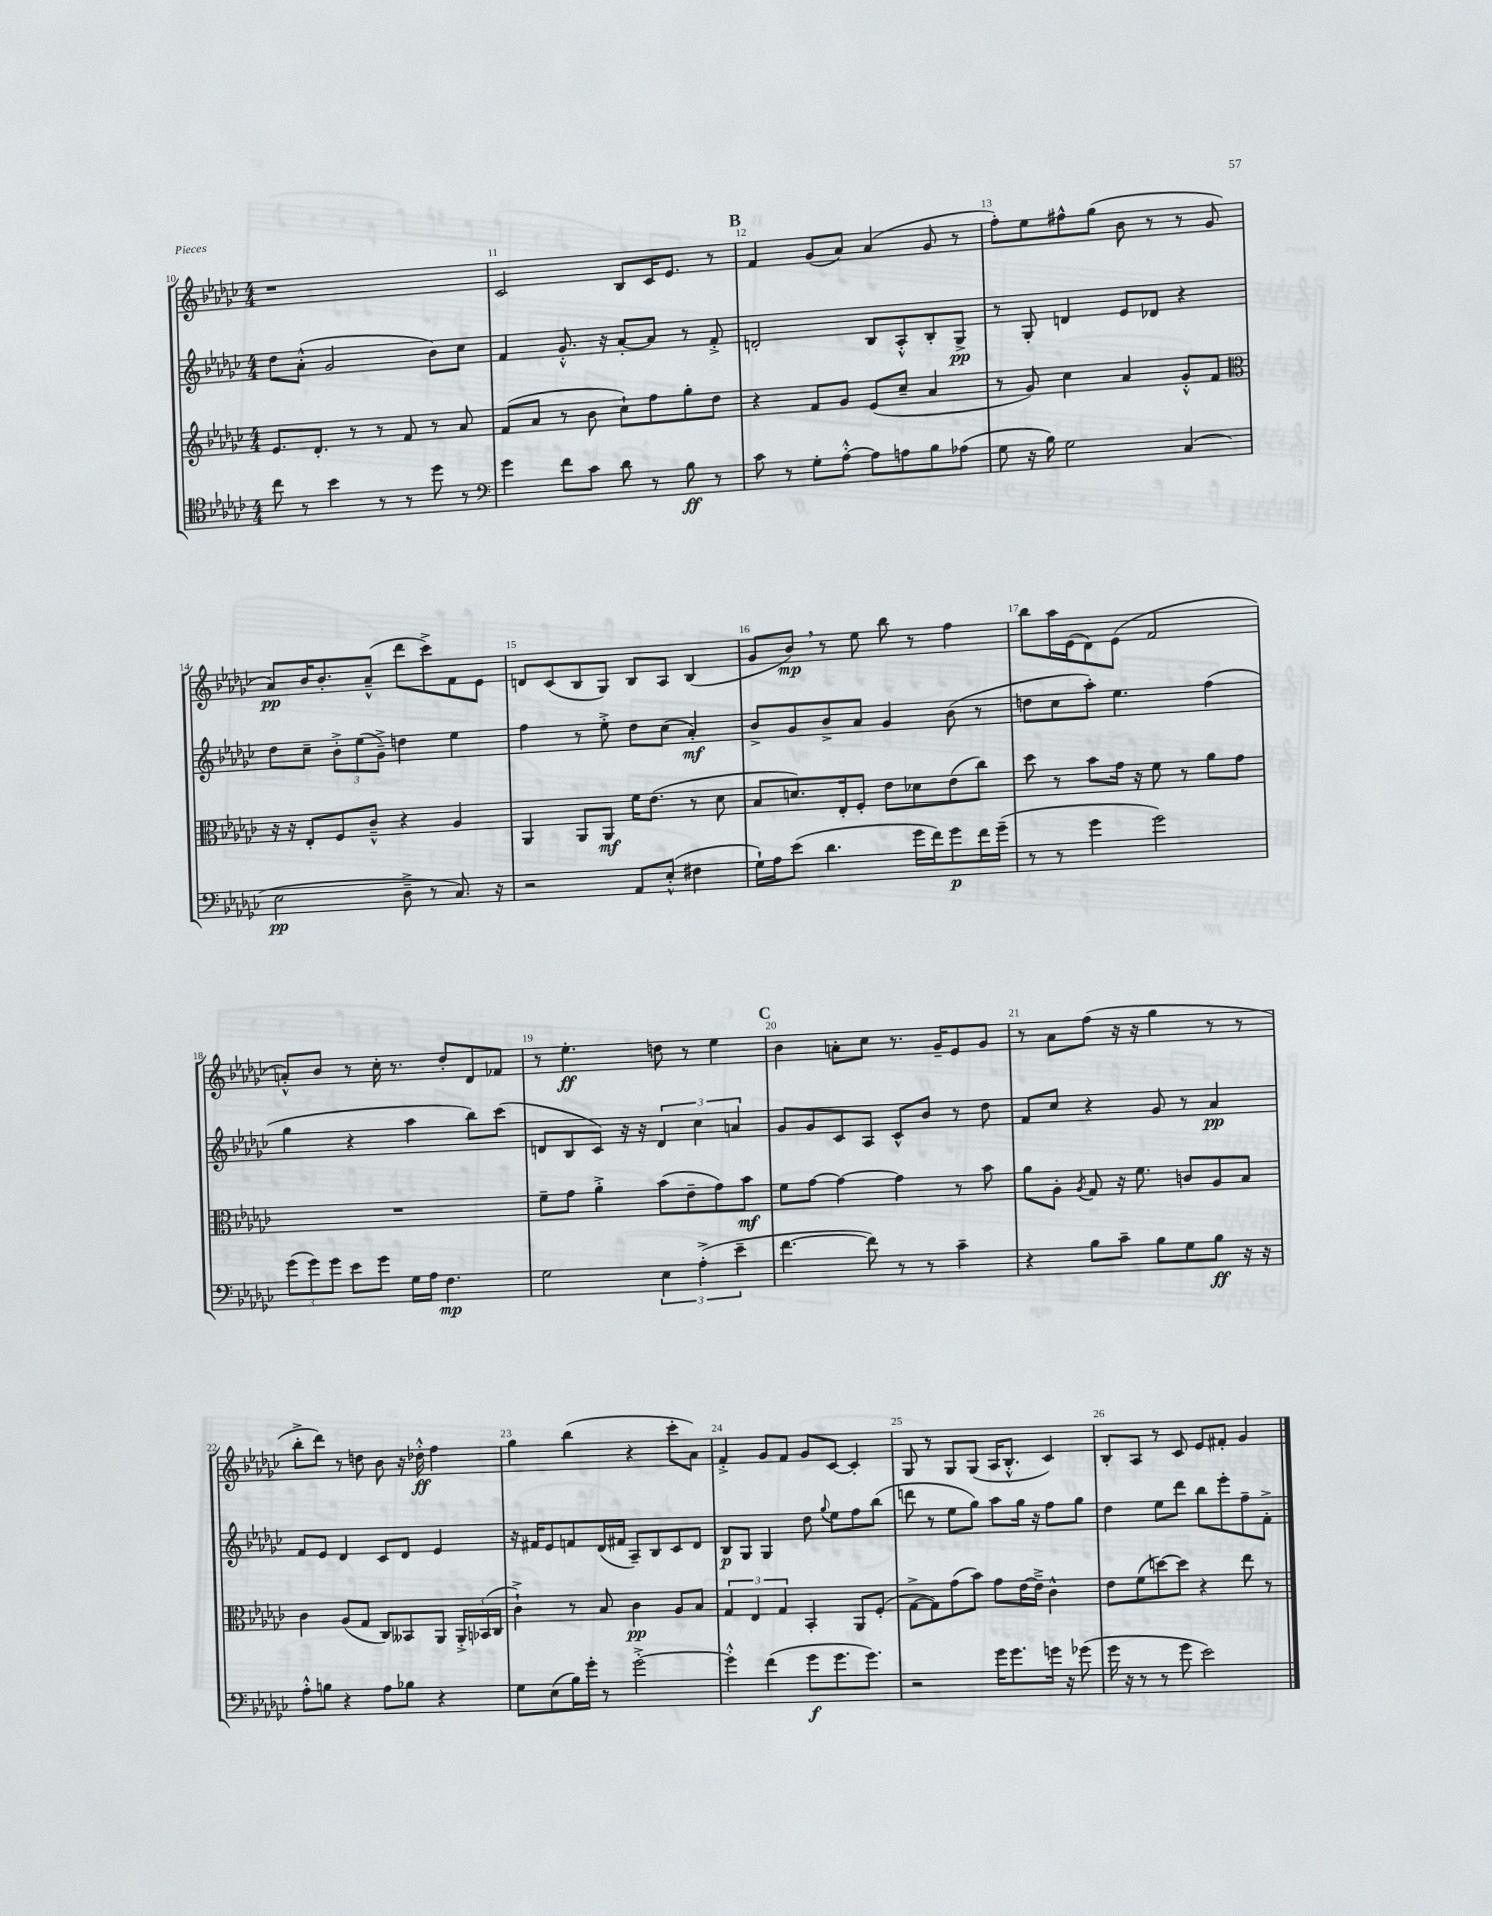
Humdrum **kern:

**kern	**kern	**kern	**kern
*staff4	*staff3	*staff2	*staff1
*clefC4	*clefG2	*clefG2	*clefG2
*k[b-e-a-d-g-c-]	*k[b-e-a-d-g-c-]	*k[b-e-a-d-g-c-]	*k[b-e-a-d-g-c-]
*M4/4	*M4/4	*M4/4	*M4/4
8cc-	8.e-	8dd-	1r
8r	.	(8a-'^^	.
.	8.d-'	.	.
4b-	.	2g-	.
.	8r	.	.
8r	8r	.	.
8r	8f	.	.
8dd-	8r	8b-)	.
8r	8a-	8cc-	.
=	=	=	=
*clefF4	*	*	*
4g-	(8f	4f	2c-
.	8a-	.	.
8f	8r	8.g-'^^	.
8c-	8b-	.	.
.	.	16r	.
8d-	8cc-`)	[8a-'	8B-
8r	8ff	8a-]	16c-
.	.	.	8.e-
8B-	8gg-'	8r	.
8r	8dd-	8f'^	8r
=	=	=	=
8c-	4r	2d'	4f
8r	.	.	.
8G-'	8f	.	(8g-
[8A-'^^	8g-	.	8a-)
8A-]	(8e-	8B-	(4a-
8A	8cc-~	8A-'^^	.
8B-	4a-	8B-'	8g-
(8A-	.	8G-^	8r
=	=	=	=
8G-	8r	8r	8ff')
16r	8g-)	8G-'	8ee-
16B-)	.	.	.
2G-	4cc-	4d	8ff#^^
.	.	.	(8gg-
.	4a-	8e-	8b-
.	.	8d-	8r
(4C-	8g-'^^	4r	8r
.	8f	.	8g-
=	=	=	=
*	*clefC3	*	*
2E-	16r	8dd-	8a-)
.	16r	.	.
.	8E-'	8cc-~	16b-
.	.	.	8.b-'
.	8F	12b-'^	.
.	.	(12ee-	.
.	8c-~^^	.	(8a-~^^
.	.	12g-~^)	.
8D-~^	4r	4dd	8ddd-
8r	.	.	8ccc-^)
8.C-)	4A-	4ee-	8f
.	.	.	8e-
16r	.	.	.
=	=	=	=
2r	4AA-	4ff	8d
.	.	.	(8c-
.	8AA-	8r	8B-
.	8AA-	8ee-'^	8G-)
8AA-	16f	8dd-	8B-
.	(8.e-	.	.
(8E-'^^	.	(8cc-	8A-
4F#	8r	4a-')	(4B-
.	8d-	.	.
=	=	=	=
16G-`)	8B-	8b-^	8g-
16A-	.	.	.
(8e-	8.d)	8g-	8b-)
4.d-	.	8b-^	8r
.	16E-'	.	.
.	8F'	8a-	8ee-
.	8e-	4g-	8bb-
16g-	8d-	.	8r
16f)	.	.	.
8g-	(8e-	(8b-	4ff
16f	8cc-)	8r	.
(16g-~	.	.	.
=	=	=	=
8r	8dd-	8dd	8bb-
8r	8r	8cc-	16aa-
.	.	.	(16e-
4g-	8b-	8aa-')	8d-)
.	16g-	4.ee-	(8e-
.	16r	.	.
2g-)	8f	.	2f
.	8r	.	.
.	8a-	(4ff	.
.	8g-	.	.
=	=	=	=
(12g-	1r	4gg-	8a'^^)
12g-)	.	.	.
.	.	.	8b-
12g-	.	.	.
8e-	.	4r	8r
8g-	.	.	16cc-'
.	.	.	8.r
16G-	.	4aa-	.
16A-	.	.	.
4.F	.	.	8dd-'
.	.	8bb-)	8d-
.	.	(8ccc-	8f-
=	=	=	=
2G-	8f~	8d	8r
.	8g-	8B-	4.ee-'
.	4a-'^	8c-)	.
.	.	16r	.
.	.	16r	.
6E-	(8b-	6d	8dd
.	8e-~	.	8r
(6A-'^	.	6cc-	.
.	8g-)	.	4ee-
6e-~	.	6a	.
.	8b-	.	.
=	=	=	=
[4.f	8f	8g-	4b-
.	[8g-	8g-	.
.	4g-_	8c-	8a'
8f])	.	8A-	8cc-
8r	4g-]	8c-^^	8.r
8r	.	8b-	.
.	.	.	16g-~
4c-~	8r	8r	8e-
.	8b-	8dd-	8g-
=	=	=	=
4r	8a-	8f	8r
.	8A-'	8cc-	8a-
.	8qA-	.	.
8B-	8G-	4r	(8ff
8c-~	16r	.	16r
.	8.f	.	16r
8B-	.	8g-	4gg-
8G-	8c	8r	.
8B-	8A-	4a-	8r
16r	8B-	.	8r
16r	.	.	.
=	=	=	=
8A-'^^	4c-	8f	8bb-'^
8B	.	8e-	8ddd-)
4r	(8A-	4d-	8r
.	8G-	.	8dd
8A-	8C-)	8c-	8b-
8B-	8BB--	8d-	16r
.	.	.	16dd-'^^
4r	8AA-	4e-	4ff
.	24AA-'^	.	.
.	(24BB-	.	.
.	24C-	.	.
=	=	=	=
8G-	4c-`^)	16r	4gg-
.	.	16f#	.
(8E-	.	8e-	.
16B-)	8r	8f	(4bb-
16g-'	.	.	.
8r	8B-	(16d-	.
.	.	16f#	.
[2g-'^	4c-	8A-~)	4r
.	.	8B-	.
.	8A-	8c-	8ccc-'
.	8B-	8d-	8a-)
=	=	=	=
4g-'^^]	6G-	8B-	4f'^
.	.	8G-	.
.	6E-	.	.
(4f	.	4G-	8g-
.	6G-	.	.
.	.	.	8f
8g-	4BB-'	8dd-	8g-
.	.	8qqgg-	.
8.g-	.	8ee-	[8c-
.	8AA-	8ff	4c-']
8.g-)	.	.	.
.	(8F'	(8bb-	.
=	=	=	=
2r	[8G-^	8ddd	8G-
.	8G-])	8r	8r
.	(8g-	8ee-	8G-
.	8b-)	8gg-)	(8G-
16g-	8g-	8aa-	16A-
8.g-	.	.	8.B-'^^
.	[16e-	16gg-	.
.	16e-~^]	16r	.
16g	4c-^^	8ff	4c-)
16r	.	.	.
(8g-	.	8gg-	.
=	=	=	=
16g-	8e-	4dd-	8B-'
16r	.	.	.
8r	(8f	.	8A-
8r	[8dd)	8ee-	8r
8g-	8dd]	8ddd-	8c-
2e-)	4r	8bb-	8e-
.	.	8eee-'	8f#'
.	8ee-	8ff~	4g-
.	8r	8f'^	.
==	==	==	==
*-	*-	*-	*-
